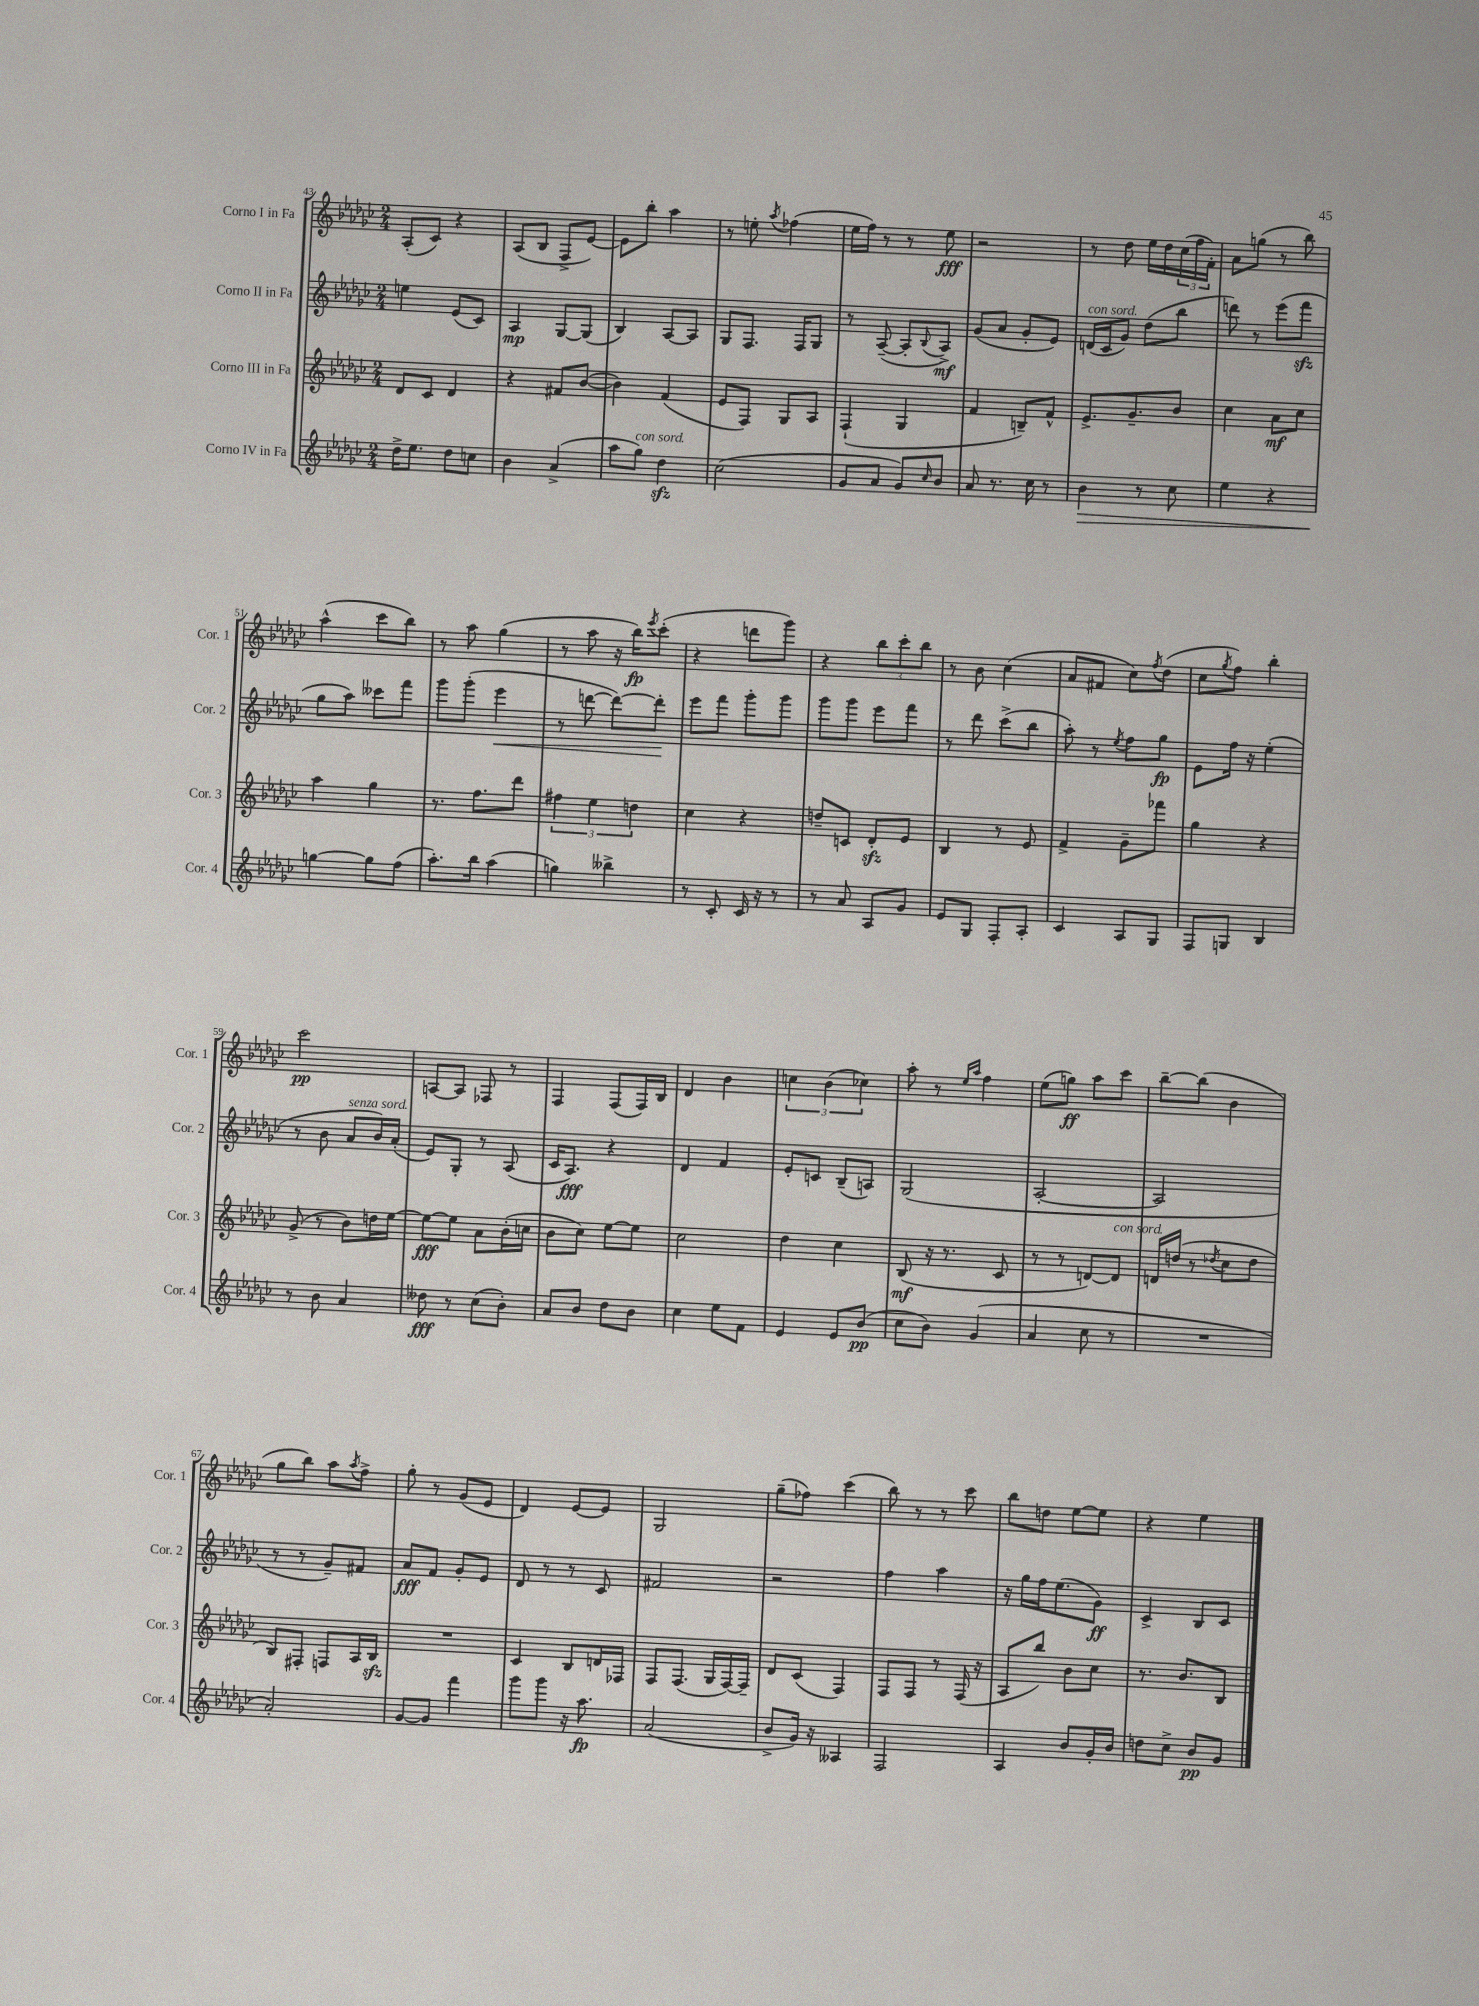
<<
\new StaffGroup <<
\new Staff = "s0" \with { instrumentName = "Corno I in Fa" shortInstrumentName = "Cor. 1" } {
    \clef treble \key ges \major \numericTimeSignature \time 2/4
    aes8-.( ces'8) r4 |
    aes8( bes8 f8-> ees'8~) |
    ees'8 bes''8-. aes''4 |
    r8 e''8-. \acciaccatura { aes''8 } fes''4( |
    ees''16 f''16) r8 r8 ees''8\fff |
    r2 |
    r8 des''8 ees''16 des''16 \tuplet 3/2 { ces''16( f''16 f'16-.) } |
    aes'8 g''8( r8 bes''8) |
    aes''4-^( ces'''8 bes''8) |
    r8 aes''8 ges''4( |
    r8 aes''8 r16 bes''16\fp) \acciaccatura { ees'''8 } ces'''8-.( |
    r4 d'''8 ges'''8) |
    r4 \tuplet 3/2 { bes''8 ces'''8-. bes''8 } |
    r8 bes'8 ces''4( |
    aes'8 fis'8 ces''8) \acciaccatura { f''8 } des''8( |
    ces''8 \acciaccatura { ges''8 } f''8) bes''4-. |
    ces'''2\pp |
    a8~ a8 fes8 r8 |
    f4 f8( f16) bes16 |
    des'4 bes'4 |
    \tuplet 3/2 { c''4 bes'4( ces''4) } |
    aes''8-. r8 \grace { ees''16 aes''16 } f''4 |
    ees''8( g''8\ff) aes''8 ces'''8 |
    bes''8~-- bes''8( bes'4 |
    ges''8 bes''8) aes''8 \acciaccatura { aes''8 } f''8-> |
    ges''8-. r8 ges'8( ees'8 |
    des'4) ees'8~ ees'8 |
    ges2 |
    ges''8--( fes''8) ces'''4( |
    bes''8) r8 r8 ces'''8 |
    bes''8 d''8 ees''8~ ees''8 |
    r4 ees''4 \bar "|." |
}
\new Staff = "s1" \with { instrumentName = "Corno II in Fa" shortInstrumentName = "Cor. 2" } {
    \clef treble \key ges \major \numericTimeSignature \time 2/4
    e''4 ees'8( ces'8) |
    aes4\mp ges8~ ges8( |
    bes4) aes8~ aes8 |
    ges8 f8. f16 ges8 |
    r8 aes8~--( aes8-. \appoggiatura { bes8 } aes8->\mf) |
    ges'8( aes'8 ges'8-. ees'8) |
    d'16^\markup { \italic "con sord." }( ces'16 ges'8) des''8( bes''8 |
    d'''8) r8 ees'''8( f'''8\sfz |
    ges''8 aes''8) ceses'''8 f'''8 |
    ges'''8 ges'''8-.( ees'''4\< |
    r8 d'''8~ d'''8~) d'''8-.\! |
    ees'''8 f'''8 ges'''8-. ges'''8 |
    ges'''8 ges'''8 ees'''8 f'''8 |
    r8 des'''8 ces'''8->( bes''8 |
    aes''8-.) r8 \acciaccatura { ees''8 } f''8 ges''8\fp |
    ees'8 f''16 r16 ees''4-.( |
    r8 bes'8 aes'8^\markup { \italic "senza sord." } bes'16) aes'16-.( |
    ees'8) ges8-. r8 aes8( |
    ces'16 aes8.\fff) r4 |
    des'4 f'4 |
    ees'8-. c'8 bes8--( a8) |
    ges2( |
    aes2~-. |
    aes2 |
    r8 r8 ges'8--) fis'8 |
    aes'8\fff f'8 ges'8-. ees'8 |
    des'8 r8 r8 ces'8 |
    fis'2 |
    r2 |
    f''4 aes''4 |
    r16 ges''16 f''16 ees''8.( ges'8\ff) |
    ces'4-> bes8 ces'8 \bar "|." |
}
\new Staff = "s2" \with { instrumentName = "Corno III in Fa" shortInstrumentName = "Cor. 3" } {
    \clef treble \key ges \major \numericTimeSignature \time 2/4
    des'8 ces'8 des'4 |
    r4 fis'8 bes'8~( |
    bes'4) f'4( |
    ees'8 f8) ges8 aes8 |
    f4-!( ges4 |
    f'4 b8--) f'8-^ |
    ees'8.-> ges'8.-- bes'8 |
    ces''4 aes'8\mf ces''8 |
    aes''4 ges''4 |
    r8. f''8. des'''8 |
    \tuplet 3/2 { fis''4 ees''4 d''4 } |
    ces''4 r4 |
    d''8-- c'8 des'8-.\sfz ees'8 |
    bes4 r8 ees'8 |
    f'4-> ges'8-- fes'''8 |
    ges''4 r4 |
    ges'8->( r8 bes'8) d''16 ees''16~ |
    ees''8~\fff ees''8 aes'8 bes'16-.( c''16 |
    bes'8 ces''8) ees''8~ ees''8 |
    ces''2 |
    des''4 ces''4 |
    bes8\mf( r16 r8. ces'8 |
    r8 r8 d'8~) d'8^\markup { \italic "con sord." } |
    d'16 d''16( r8 \acciaccatura { des''8 } ces''8 des''8 |
    bes8) fis8-. f8 aes16 bes16\sfz |
    R2 |
    ces'4 bes8 d'16 fes16 |
    f8 f8.( ges16 f16~) f16-- |
    des'8 ces'8( f4) |
    f8 f8 r8 f16( r16 |
    aes8 bes''8) bes'8 ces''8 |
    r8. bes'8. bes8 \bar "|." |
}
\new Staff = "s3" \with { instrumentName = "Corno IV in Fa" shortInstrumentName = "Cor. 4" } {
    \clef treble \key ges \major \numericTimeSignature \time 2/4
    des''16-> ees''8. des''8 c''8 |
    bes'4 aes'4->( |
    aes''8 ges''8^\markup { \italic "con sord." }) des''4\sfz |
    ces''2( |
    ges'8 aes'8 ges'8) \grace { ces''16 } bes'8 |
    aes'8 r8. ces''16 r8 |
    bes'4\> r8 ces''8 |
    ees''4 r4 |
    g''4~\! g''8 f''8( |
    aes''8.-.) bes''16 aes''4( |
    g''4) beses''4-> |
    r8 ces'8-. ces'16 r16 r8 |
    r8 aes'8 aes8 ges'8 |
    ees'8 ges8 f8-. aes8-. |
    ces'4 aes8 ges8 |
    f8 g8 bes4 |
    r8 bes'8 aes'4 |
    deses''8\fff r8 ces''8( bes'8-.) |
    aes'8 bes'8 des''8 bes'8 |
    ces''4 ees''8 f'8 |
    ees'4 ees'8 bes'8\pp( |
    ces''8 bes'8) ges'4( |
    aes'4 ces''8 r8 |
    R2 |
    aes'2-.) |
    ges'8~ ges'8 f'''4 |
    ges'''8 ges'''8 r16 aes''8.\fp |
    aes'2( |
    bes'8-> ges'16) r16 aeses4 |
    f2 |
    aes4 bes'8 ges'16-. bes'16 |
    d''8 ces''8-> bes'8\pp ges'8 \bar "|." |
}
>>
>>
\layout { \context { \Score currentBarNumber = #43 } }
